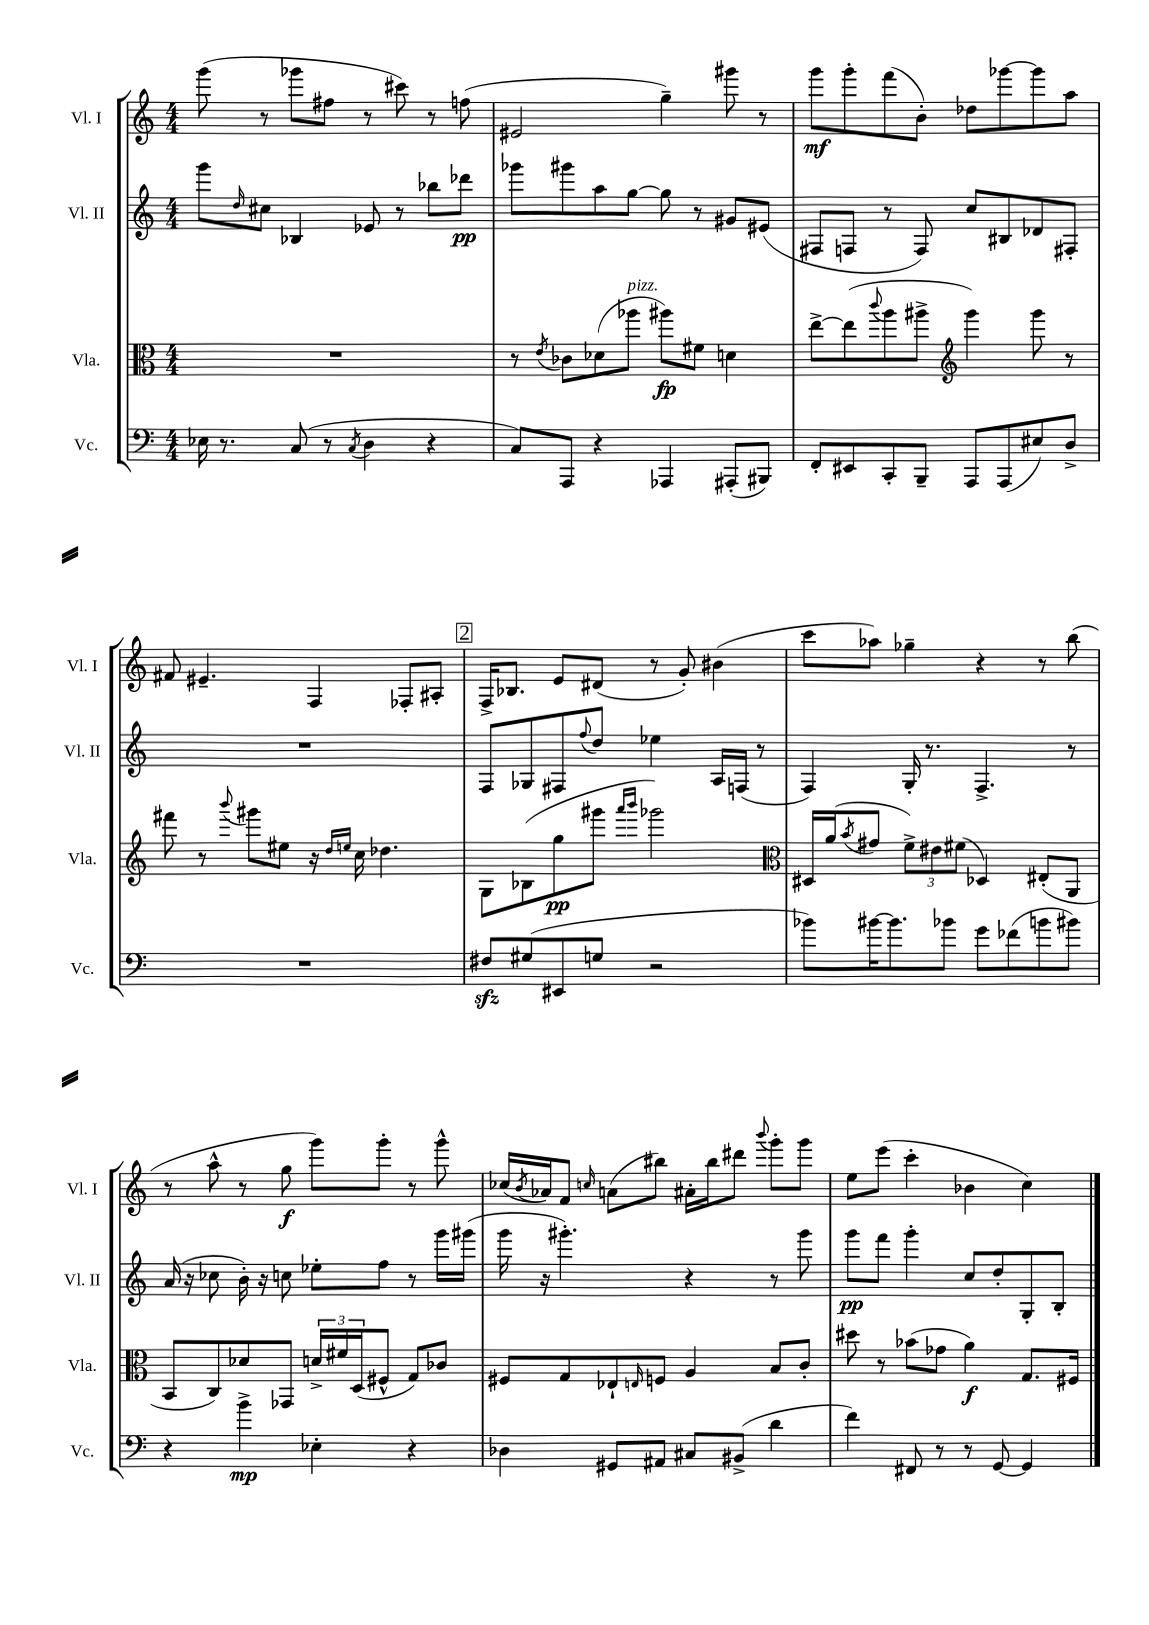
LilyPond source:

<<
\new StaffGroup <<
\new Staff = "s0" \with { instrumentName = "Vl. I" shortInstrumentName = "Vl. I" } {
    \clef treble \key c \major \numericTimeSignature \time 4/4
    g'''8( r8 ges'''8 fis''8 r8 cis'''8) r8 f''8( |
    eis'2 g''4--) gis'''8 r8 |
    g'''8\mf g'''8-. f'''8( b'8-.) des''8 ges'''8~ ges'''8 a''8 |
    fis'8 eis'4.-- f4 fes8-. ais8-. |
    \mark \markup { \box "2" } f16-> bes8. e'8 dis'8( r8 g'8-.) bis'4( |
    c'''8 aes''8) ges''4-- r4 r8 b''8( |
    r8 a''8-^ r8 g''8\f g'''8) g'''8-. r8 g'''8-^ |
    ces''16( \acciaccatura { b'8 } aes'16) f'8 \grace { c''16 } a'8( bis''8) ais'16-. bis''16 dis'''8 \appoggiatura { b'''8 } g'''8-. g'''8 |
    e''8 e'''8( c'''4-. bes'4 c''4) \bar "|." |
}
\new Staff = "s1" \with { instrumentName = "Vl. II" shortInstrumentName = "Vl. II" } {
    \clef treble \key c \major \numericTimeSignature \time 4/4
    g'''8 \grace { d''16 } cis''8 bes4 ees'8 r8 bes''8 des'''8\pp |
    ges'''8 gis'''8 a''8 g''8~ g''8 r8 gis'8 eis'8( |
    fis8 f8 r8 f8) c''8 bis8 des'8 fis8-. |
    R1 |
    \mark \markup { \box "2" } f8 ges8 fis8 \appoggiatura { f''8 } d''8 ees''4 a16 f16( r8 |
    f4) g16-. r8. f4.-> r8 |
    a'16( r16 ces''8 b'16-.) r16 c''8 ees''8-. f''8 r8 g'''16 gis'''16( |
    g'''16 r16 gis'''4.-.) r4 r8 gis'''8 |
    g'''8\pp f'''8 g'''4-. c''8 d''8-. g8-. b8-. \bar "|." |
}
\new Staff = "s2" \with { instrumentName = "Vla." shortInstrumentName = "Vla." } {
    \clef alto \key c \major \numericTimeSignature \time 4/4
    R1 |
    r8 \acciaccatura { e'8 } ces'8 des'8( aes''8^\markup { \italic "pizz." } ais''8\fp) fis'8 d'4 |
    e''8~-> e''8( \appoggiatura { c'''8 } a''8 ais''8-> \clef treble g'''4) g'''8 r8 |
    fis'''8 r8 \appoggiatura { b'''8 } gis'''8 eis''8 r16 \grace { d''16 e''16 } c''16 des''4. |
    \mark \markup { \box "2" } g8 bes8( g''8\pp gis'''8 \grace { a'''16 b'''16 } ges'''2) |
    \clef alto dis16 a'16( \acciaccatura { b'8 } gis'8 \tuplet 3/2 { f'8->) eis'8 fis'8( } des4) eis8-.( a,8 |
    b,8 c8) des'8 ges,8 \tuplet 3/2 { d'16-> fis'16 d16( } fis8-^ g8) ces'8 |
    fis8 g8 ees8-! \grace { e16 } f8 a4 b8 c'8-. |
    dis''8 r8 bes'8( ges'8 a'4\f) g8. fis16 \bar "|." |
}
\new Staff = "s3" \with { instrumentName = "Vc." shortInstrumentName = "Vc." } {
    \clef bass \key c \major \numericTimeSignature \time 4/4
    ees16 r8. c8( r8 \acciaccatura { c8 } d4 r4 |
    c8) a,,8 r4 aes,,4 ais,,8-.( bis,,8) |
    f,8-. eis,8 c,8-. b,,8-- a,,8 a,,8( eis8) d8-> |
    R1 |
    \mark \markup { \box "2" } fis8\sfz gis8( eis,8 g8 r2 |
    bes'8) bis'16~ bis'8. bes'8 g'8 fes'8( b'8 bis'8) |
    r4 b'4->\mp ees4-. r4 |
    des4 gis,8 ais,8 cis8 bis,8->( d'4 |
    f'4) fis,8 r8 r8 g,8~ g,4 \bar "|." |
}
>>
>>
\layout { \context { \Score \remove "Bar_number_engraver" } }
